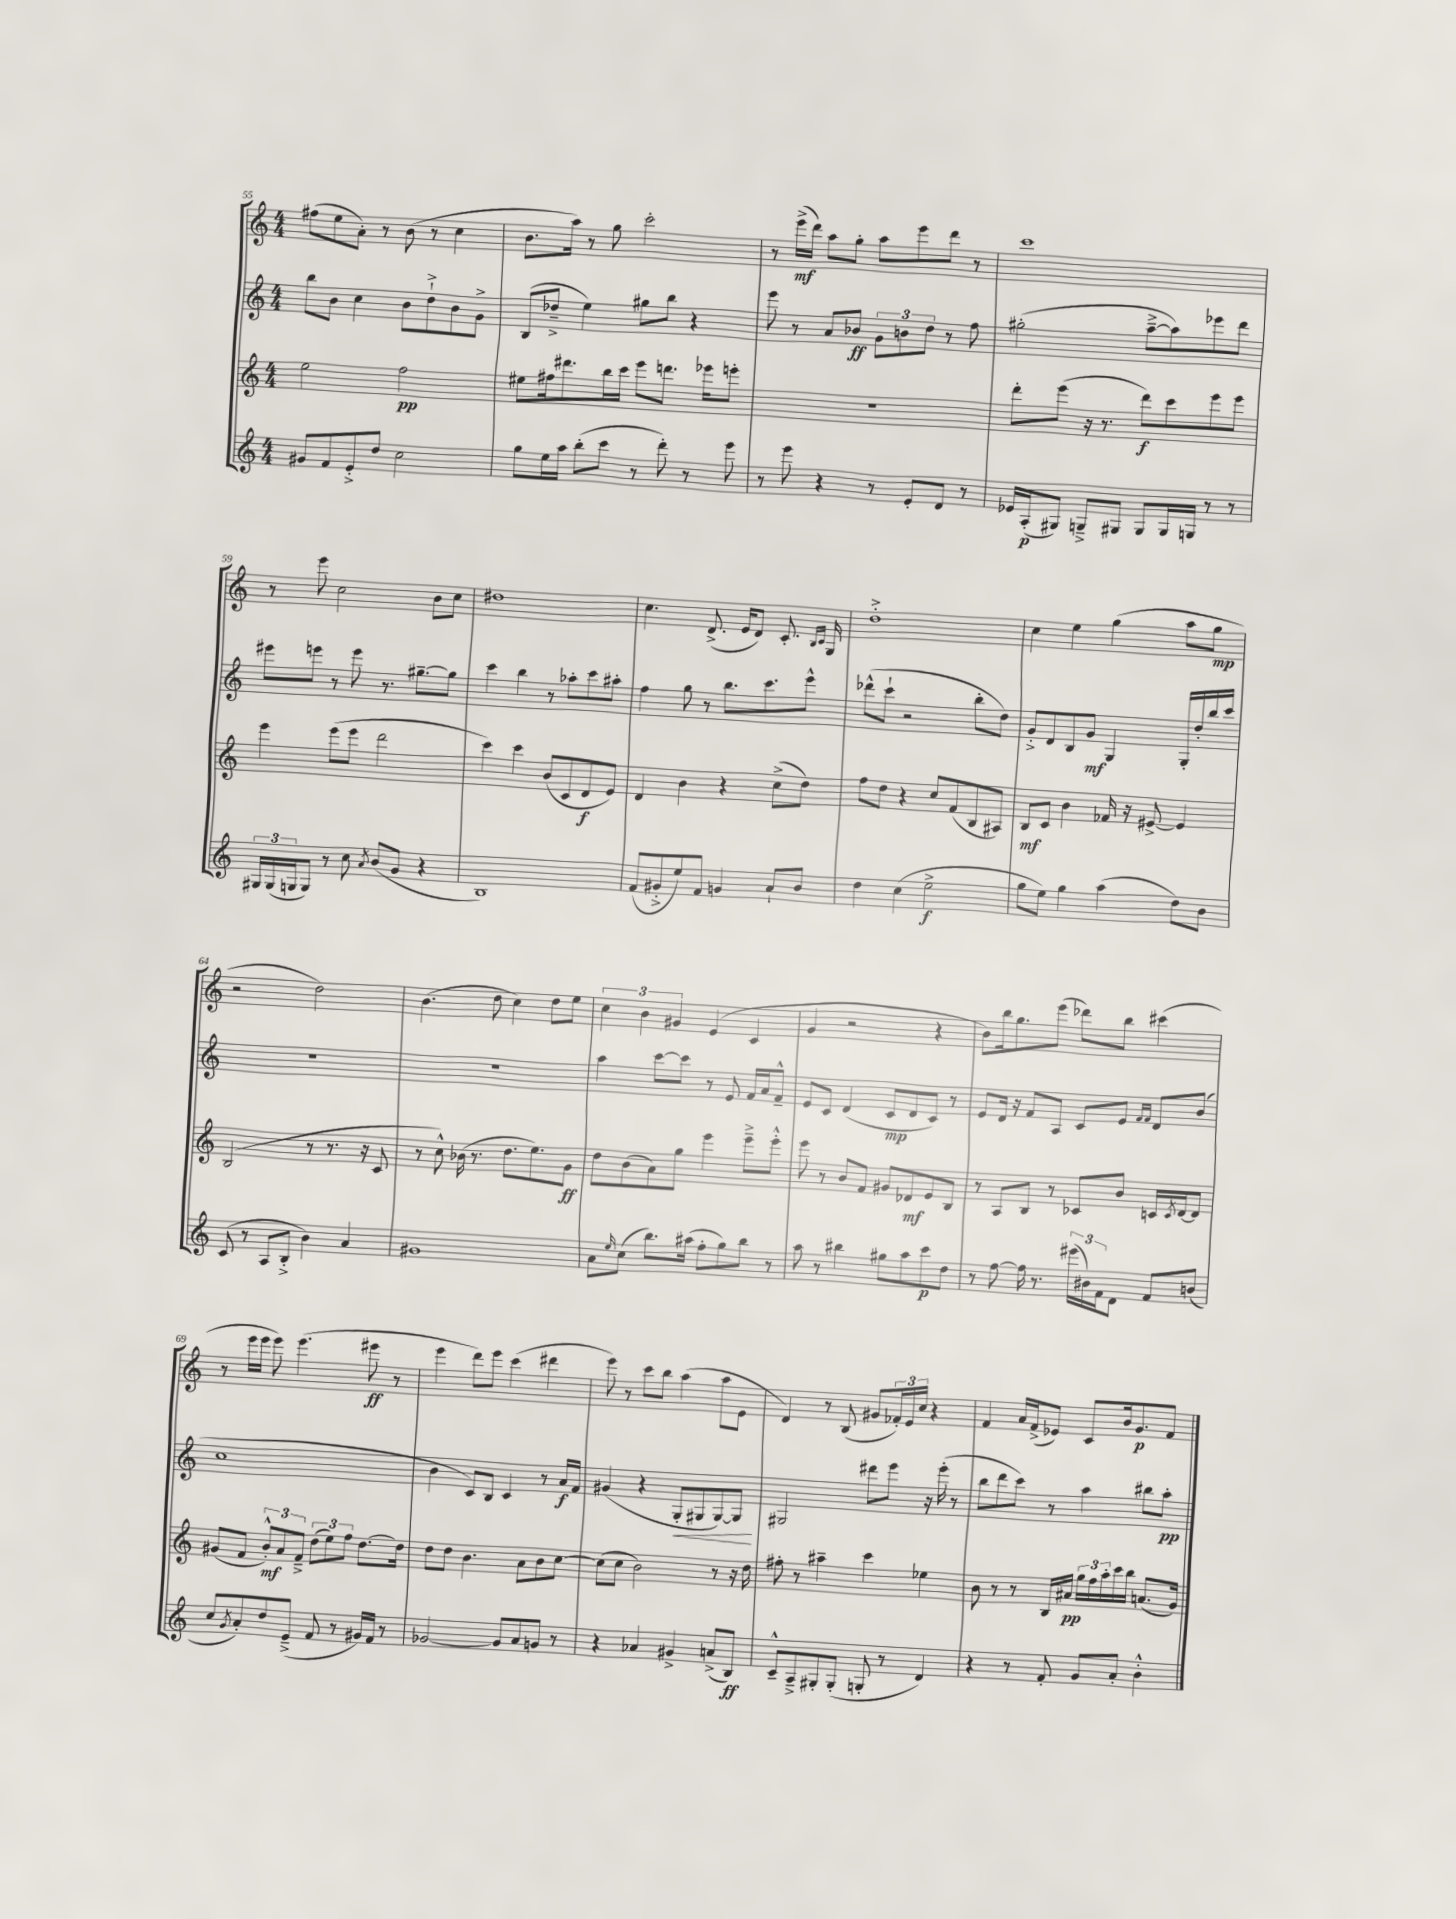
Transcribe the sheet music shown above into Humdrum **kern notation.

**kern	**kern	**kern	**kern
*staff4	*staff3	*staff2	*staff1
*clefG2	*clefG2	*clefG2	*clefG2
*k[]	*k[]	*k[]	*k[]
*M4/4	*M4/4	*M4/4	*M4/4
8g#/L	2ee\	8bb\L	(8ff#\L
8f/	.	8b\J	8ee\
8e'^/	.	4cc\	8a'\J)
8dd/J	.	.	8r
2cc\	2ff\	8b\L	(8b\
.	.	8dd`^\	8r
.	.	8b\	4cc\
.	.	8g^\J	.
=	=	=	=
8gg\L	8ee#\L	(8B/L	8.b\L
16ee\L	16ff#\k	8dd-~^/J	.
16aa\JJ	8.ddd#\	.	16aa\Jk)
(8bb'\L	.	4ee\)	8r
8ccc\J	16bb\L	.	8gg\
.	16ccc\JJ	.	.
8r	8eee\L	8gg#\L	2ccc'\
8ddd'\)	8.ddd\J	8bb\J	.
8r	.	4r	.
.	16eee-\LK	.	.
8eee\	8eee'\J	.	.
=	=	=	=
8r	1r	8eee\	8r
8eee\	.	8r	(16eee^\LL
.	.	.	16ddd\JJ)
4r	.	8a/L	8aa\L
.	.	8b-/J	8gg'\J
8r	.	12g\L	8aa\L
.	.	12b\	.
8e'/L	.	.	8eee\
.	.	12dd\J	.
8d/J	.	8r	8ddd\J
8r	.	8ff\	8r
=	=	=	=
16e-/LL	8ddd'\L	(2gg#'\	1ccc
(16A'/J	.	.	.
8G#/J)	(8eee\J	.	.
8G~^/L	16r	.	.
.	8.r	.	.
8G#/J	.	.	.
8G#/L	8ddd\L)	[8aa~^\L	.
16G#/L	8ccc\	8aa\])	.
16G/JJ	.	.	.
8r	8eee\	8eee-\	.
8r	8eee\J	8ddd\J	.
=	=	=	=
24G#/LL	4eee\	8eee#\L	8r
(24G#/	.	.	.
24G/J	.	.	.
8G/J)	.	8eee\J	8eee\
8r	(8eee\L	8r	2cc\
8cc\	8eee\J	8eee\	.
8qa/	.	.	.
(8b/L	2ddd\	8.r	.
8g/J	.	.	.
.	.	[8.gg#~\L	.
4r	.	.	8b\L
.	.	8gg#\]J	8cc\J
=	=	=	=
1B)	4ccc\)	4ccc\	1dd#
.	4ccc\	4bb\	.
.	(8b/L	8r	.
.	8c/	8aa-'\L	.
.	8d/	8ccc\	.
.	8e/J)	8aa#'\J	.
=	=	=	=
(8f/L	4d/	4ff\	4.cc\
8g#'^/	.	.	.
8ee/)	4b\	8gg\	.
8f/J	.	8r	(8.d^/
4g/	4r	8.bb\L	.
.	.	.	16e/LK
.	.	.	8d/J)
.	.	8.ccc\	.
8a`/L	(8cc^\L	.	8.c'/
8b/J	8dd\J)	8eee^^\J	.
.	.	.	16qqB/LL
.	.	.	16qqc/JJ
.	.	.	16G/
=	=	=	=
4dd\	8ff\L	(8ddd-^^\L	1dd'^
.	8dd\J	8ccc`\J	.
(4cc\	4r	2r	.
2ee^\	8cc/L	.	.
.	(8f/	.	.
.	8B/	8bb'\L	.
.	8A#/J)	8dd\J)	.
=	=	=	=
8gg\L	8B/L	8g'^/L	4cc\
8ee\J)	8c/J	8d/	.
4gg\	4b\	8B/	4ee\
.	.	8g/J	.
(4aa\	16f-/	4G/	(4gg\
.	16r	.	.
.	[8e#^/	.	.
8dd\L)	4e#/]	16G'/LL	8aa\L
.	.	16dd'/	.
8b\J	.	16bb/	8gg\J
.	.	16ccc/JJ	.
=	=	=	=
(8c/	(2B/	1r	2r
8r	.	.	.
8A/L	.	.	.
8B'^/J	.	.	.
4b\)	8r	.	2dd\)
.	8.r	.	.
4a/	.	.	.
.	16r	.	.
.	8c/	.	.
=	=	=	=
1g#	8r	1r	(4.b\
.	8cc^^\)	.	.
.	(16b-\	.	.
.	8.r	.	.
.	.	.	8dd\
.	8.dd\L	.	4cc\)
.	8.ee\)	.	.
.	.	.	8dd\L
.	8g\J	.	8ee\J
=	=	=	=
8a\L	8dd\L	4aa\	6cc\
16qqee/	.	.	.
(8cc\J	(8b\	.	.
.	.	.	6b\
8.bb\L)	8a\)	[8ccc\L	.
.	.	.	6g#/
.	8gg\J	8ccc\]J	.
(16aa#\Jk	.	.	.
8ff'\L	4eee\	8r	(4e/
8gg\)	.	8e/	.
8bb\J	8eee~^\L	16f/LL	4c/
.	.	16a/J	.
8r	8eee'^^\J	8f~^^/J	.
=	=	=	=
8aa\	8eee\	8e/L	4g/
8r	8r	8c/J	.
4bb#\	8b/L	(4d/	2r
.	8f/J	.	.
8gg#\L	8g#/L	8c/L	.
8aa\	8d-/	8d/	.
8ccc\	8e/	8c/J)	4r
8dd\J	8B/J	8r	.
=	=	=	=
8r	8r	8e/L	8b\L)
[8ff\	8A/L	16d/Jk	16bb\k
.	.	16r	8.gg\
16ff\]	8B/J	8f/L	.
8.r	.	.	.
.	8r	8A/J	(8eee\J
(24eee#\LL	8c-/L	8c/L	8ddd-\L)
24b#\)	.	.	.
24f\J	.	.	.
8d\J	8b/J	8e/J	8bb\J
.	.	16qqf/LL	.
.	.	16qqf/JJ	.
8f/L	16c/LL	8d/L	(4ccc#\
.	8qc/	.	.
.	[16d/J	.	.
(8b/J	8d/]J	(8b/J	.
=	=	=	=
8cc/L	(8g#/L	1cc	8r
8qg/	.	.	.
8a'/)	8f/J	.	16eee\LL
.	.	.	16eee\JJ
8dd/	12b'^^/L)	.	8eee\)
.	12a/	.	.
(8e~^/J	.	.	(4.eee\
.	12f~^/J	.	.
8f/	(12dd\L	.	.
.	12ee\)	.	.
8r	.	.	.
.	12ff\J	.	.
16g#/LL)	[8.dd\L	.	8eee#\
16f/JJ	.	.	.
8r	.	.	8r
.	16dd\]Jk	.	.
=	=	=	=
[2g-/	8dd\L	4b\	4eee\
.	8dd\J	.	.
.	4.b\	8c/L)	8ddd\L)
.	.	8B/J	8eee\J
8g-/]L	.	4c/	(4ccc\
8a/	8a\L	.	.
8g/J	8b\	8r	4ddd#\
8r	[8cc\J	16a/LL	.
.	.	16f/JJ	.
=	=	=	=
4r	(8cc\]L	(4g#/	8eee\)
.	8cc\J	.	8r
4a-/	2b\)	4r	8ccc\L
.	.	.	8bb\J
4g#^/	.	8G'/L	(4aa\
.	.	8G#/	.
(8a^/L	8r	[8G#/)	8aa\L
8B/J)	16r	8G#/]J	8e\J
.	16dd\	.	.
=	=	=	=
8c~^^/L	8ff#'\	2G#/	4d/)
8A~^/	8r	.	.
8G#'/	4aa#~\	.	8r
(8G#'/J	.	.	(8B/
8G'/	4ccc\	8ddd#\L	8g#/L
8r	.	8eee\J	24f-'/L)
.	.	.	24e/
.	.	.	24cc/JJ
4d/)	4ee-\	16r	4r
.	.	(16eee'\	.
.	.	8r	.
=	=	=	=
4r	8b\	8bb\L	4f/
.	8r	8ddd\	.
8r	8r	8ccc\J)	16a/LL
.	.	.	(16f^/J
8f'/	16B/LL	8r	8e-/J)
.	16a#/JJ	.	.
8g/L	24gg\LL	4aa\	8c/L
.	24ff\	.	.
.	24aa'\	.	.
8a'/J	16ccc\	.	16b/k
.	16bb\JJ	.	8.g/
4b'^^\	(8.a/L	8bb#\L	.
.	.	8aa'\J	8f/J
.	16g/Jk)	.	.
==	==	==	==
*-	*-	*-	*-
